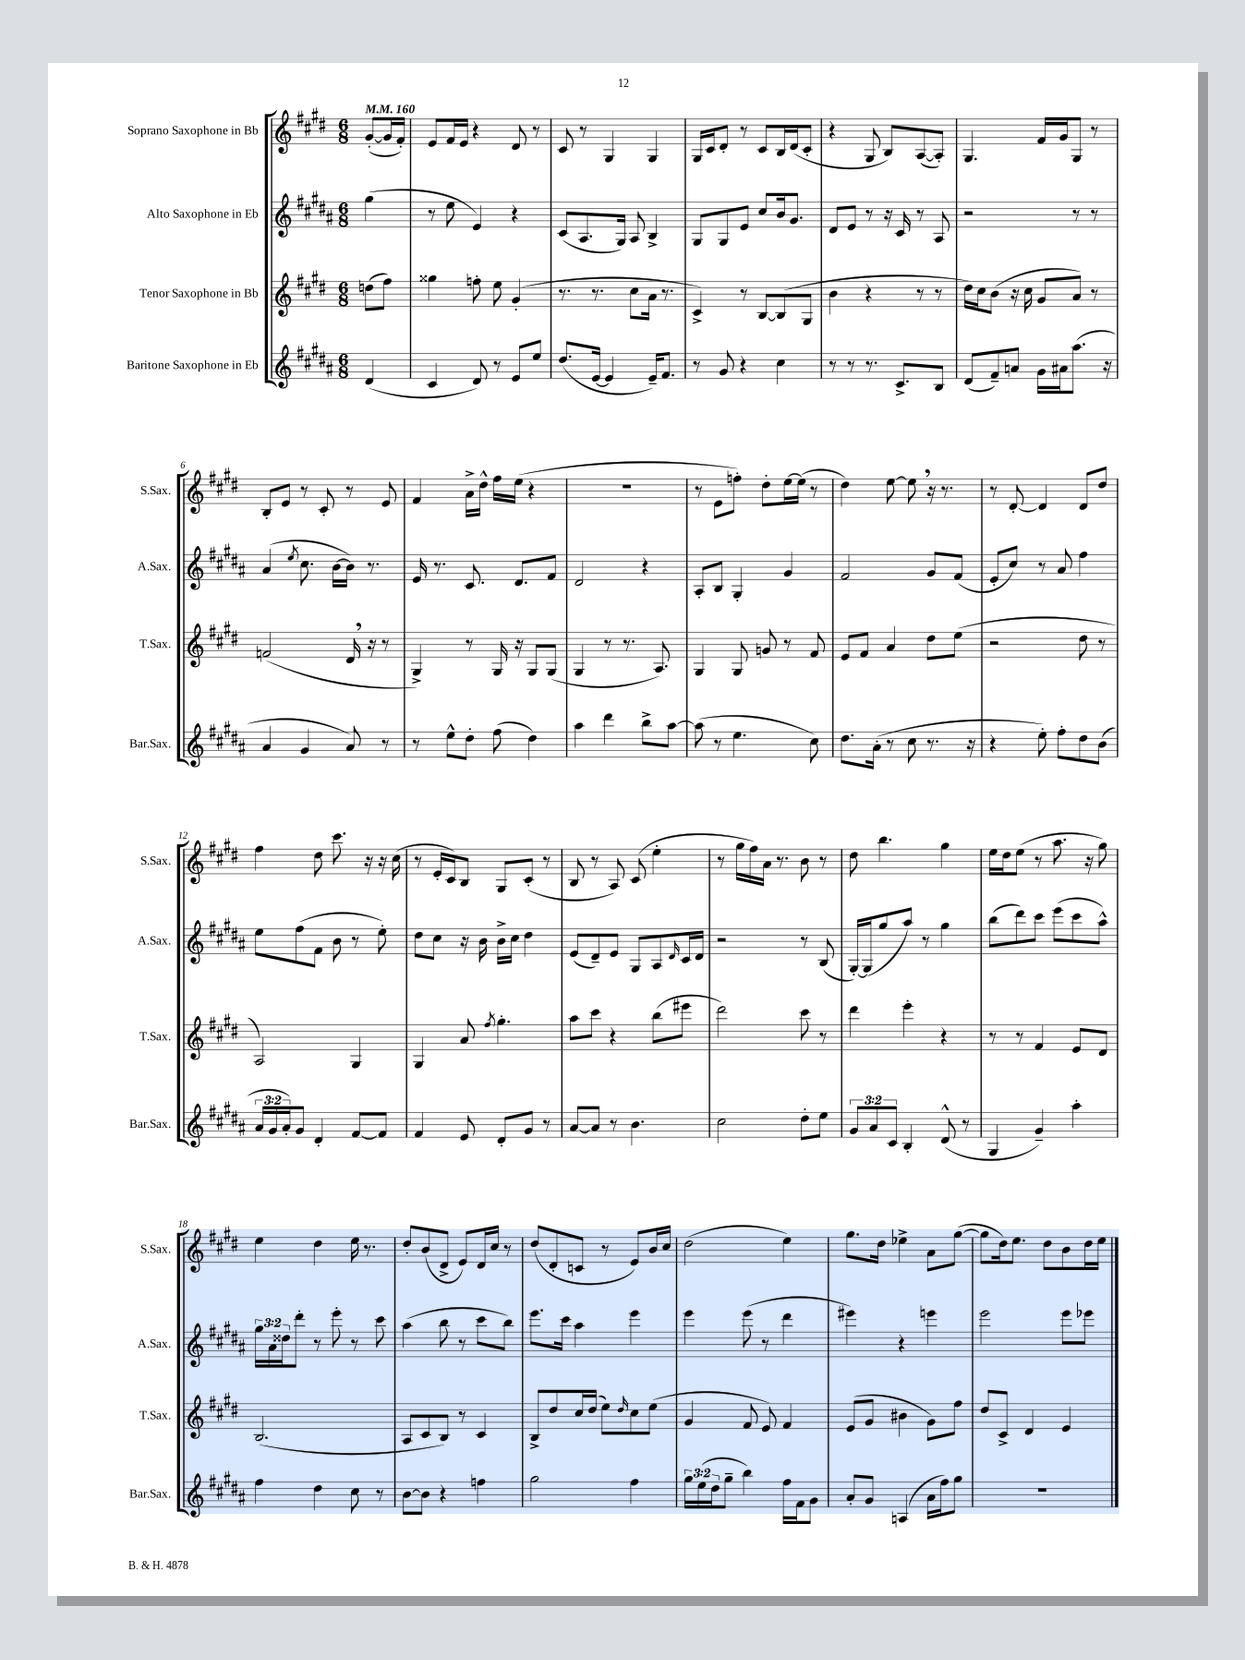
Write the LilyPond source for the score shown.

<<
\new StaffGroup <<
\new Staff = "s0" \with { instrumentName = "Soprano Saxophone in Bb" shortInstrumentName = "S.Sax." } {
    \clef treble \key e \major \numericTimeSignature \time 6/8 \partial 4 \tempo 4 = 160
    gis'8~-.( gis'16 fis'16-.) |
    e'8 fis'16 e'16 r4 dis'8 r8 |
    cis'8 r8 gis4 gis4 |
    gis16 cis'16 dis'8-. r8 cis'8 b16 dis'16( cis'8-. |
    r4 gis8 b8) a8~( a8-.) |
    gis4. fis'16 gis'16 gis8 r8 |
    b8-. e'8 r8 cis'8-. r8 e'8 |
    fis'4 a'16-> dis''16-^ fis''16 e''16( r4 |
    R2. |
    r8 e'8 f''8-.) dis''8-. e''16~ e''16( r8 |
    dis''4) e''8~ e''8 \breathe r16 r8. |
    r8 dis'8~-. dis'4 dis'8 dis''8 |
    fis''4 dis''8 cis'''8. r16 r16 cis''16( |
    r8 e'16-. cis'16) b8 gis8 cis'8-.( r8 |
    b8 r8 a8) cis'8( e''4-. |
    r8 gis''16 fis''16) a'16 r8. b'8 r8 |
    dis''8 b''4. gis''4 |
    e''16 dis''16 e''8( r8 a''8. r16 gis''8) |
    e''4 dis''4 e''16 r8. |
    dis''8-. b'8( dis'8-> e'8) dis'16 cis''16 r8 |
    dis''8( dis'8-. c'8 r8 e'8) b'16 cis''16 |
    dis''2( e''4) |
    gis''8. dis''16 ees''4-> a'8 gis''8~( |
    gis''8 dis''16) e''8. dis''8 b'8 dis''16 e''16 \bar "|." |
}
\new Staff = "s1" \with { instrumentName = "Alto Saxophone in Eb" shortInstrumentName = "A.Sax." } {
    \clef treble \key b \major \numericTimeSignature \time 6/8 \override Staff.TupletNumber.text = #tuplet-number::calc-fraction-text \partial 4
    gis''4( |
    r8 e''8 e'4) r4 |
    cis'8( ais8. gis16) ais8 b4-> |
    gis8 gis8 e'8 cis''8 b'16 gis'8. |
    dis'8 e'8 r8 r16 cis'16 r8 ais8 |
    r2 r8 r8 |
    ais'4( \acciaccatura { e''8 } cis''8. b'16~ b'16) r8. |
    e'16 r8. cis'8. dis'8. fis'8 |
    dis'2 r4 |
    ais8-. b8 gis4-. gis'4 |
    fis'2 gis'8 fis'8( |
    e'8-. cis''8) r8 ais'8 fis''4 |
    e''8 fis''8( fis'8 b'8 r8 e''8-.) |
    dis''8 cis''8 r16 b'16 b'16-> cis''16 dis''4 |
    e'8( dis'8--) e'8 gis8 ais8 \grace { dis'16 } cis'16 dis'16 |
    r2 r8 b8( |
    gis16~-.) gis16( gis''8 ais''8) r8 gis''4 |
    b''8( dis'''8) cis'''8 e'''8( cis'''8 ais''8-^) |
    \tuplet 3/2 { gis''16 ais'16 disis''16 } dis'''8-. r8 e'''8-. r8 cis'''8 |
    ais''4( b''8 r8 cis'''8 b''8) |
    e'''8. cis'''16 ais''4 e'''4 |
    e'''4 e'''8( r8 dis'''4 |
    eis'''4) r4 e'''4 |
    e'''2 e'''8 ees'''8 \bar "|." |
}
\new Staff = "s2" \with { instrumentName = "Tenor Saxophone in Bb" shortInstrumentName = "T.Sax." } {
    \clef treble \key e \major \numericTimeSignature \time 6/8 \partial 4
    d''8( fis''8) |
    gisis''4 f''8-. e''8 gis'4-.( |
    r8. r8. cis''8 a'16 r8. |
    cis'4->) r8 b8~ b8( gis8 |
    b'4 r4 r8 r8 |
    dis''16) cis''16 b'8( r16 cis''16 gis'8 a'8) r8 |
    f'2( dis'16 \breathe r16 r8 |
    gis4->) r8 gis16 r16 gis8 gis8( |
    gis4 r8 r8. a8.) |
    gis4 gis8 g'8 r8 fis'8 |
    e'8 fis'8 a'4 dis''8 e''8( |
    r2 dis''8 r8 |
    a2) gis4 |
    gis4 a'8 \acciaccatura { fis''8 } gis''4.-. |
    a''8 cis'''8 r4 b''8( eis'''8 |
    dis'''2) cis'''8 r8 |
    dis'''4 e'''4-. r4 |
    r8 r8 fis'4 e'8 dis'8 |
    b2.( |
    a8 cis'8 b8) r8 cis'4 |
    b8-> dis''8 cis''16 dis''16( e''8) \grace { dis''16 } cis''8 e''8( |
    gis'4 fis'8 e'8) fis'4 |
    e'8( gis'8 bis'4 gis'8) fis''8 |
    dis''8 cis'8-> dis'4 e'4 \bar "|." |
}
\new Staff = "s3" \with { instrumentName = "Baritone Saxophone in Eb" shortInstrumentName = "Bar.Sax." } {
    \clef treble \key b \major \numericTimeSignature \time 6/8 \override Staff.TupletNumber.text = #tuplet-number::calc-fraction-text \partial 4
    dis'4( |
    cis'4 dis'8) r8 e'8 e''8 |
    dis''8.( e'16~ e'4 e'16--) fis'8. |
    r8 gis'8 r4 cis''4 |
    r8 r8 r8. cis'8.-> b8 |
    dis'8( fis'8--) a'8 gis'16 ais'16 ais''8.( r16 |
    ais'4 gis'4 ais'8) r8 |
    r8 e''8-^ dis''8-. fis''8( dis''4) |
    ais''4 dis'''4 b''8-> ais''8~ |
    ais''8( r8 e''4. cis''8) |
    dis''8. ais'16-.( r8 cis''8 r8. r16 |
    r4 e''8-.) fis''8-. dis''8 b'8( |
    \tuplet 3/2 { ais'16 gis'16 ais'16-.) } gis'8 dis'4-. fis'8~ fis'8 |
    fis'4 e'8 dis'8-. gis'8 r8 |
    ais'8~ ais'8 r8 b'4. |
    cis''2 dis''8-. e''8 |
    \tuplet 3/2 { gis'8 ais'8 cis'8 } b4-. dis'8-^( r8 |
    gis4 gis'4--) ais''4-. |
    fis''4 dis''4 cis''8 r8 |
    b'8~ b'8 r4 f''4 |
    gis''2 fis''4 |
    \tuplet 3/2 { gis''16 e''16( dis''16 } gis''8-- b''4) fis''16 fis'16 gis'8 |
    ais'8-. gis'8 a4( ais'16 fis''16) gis''8 |
    R2. \bar "|." |
}
>>
>>
